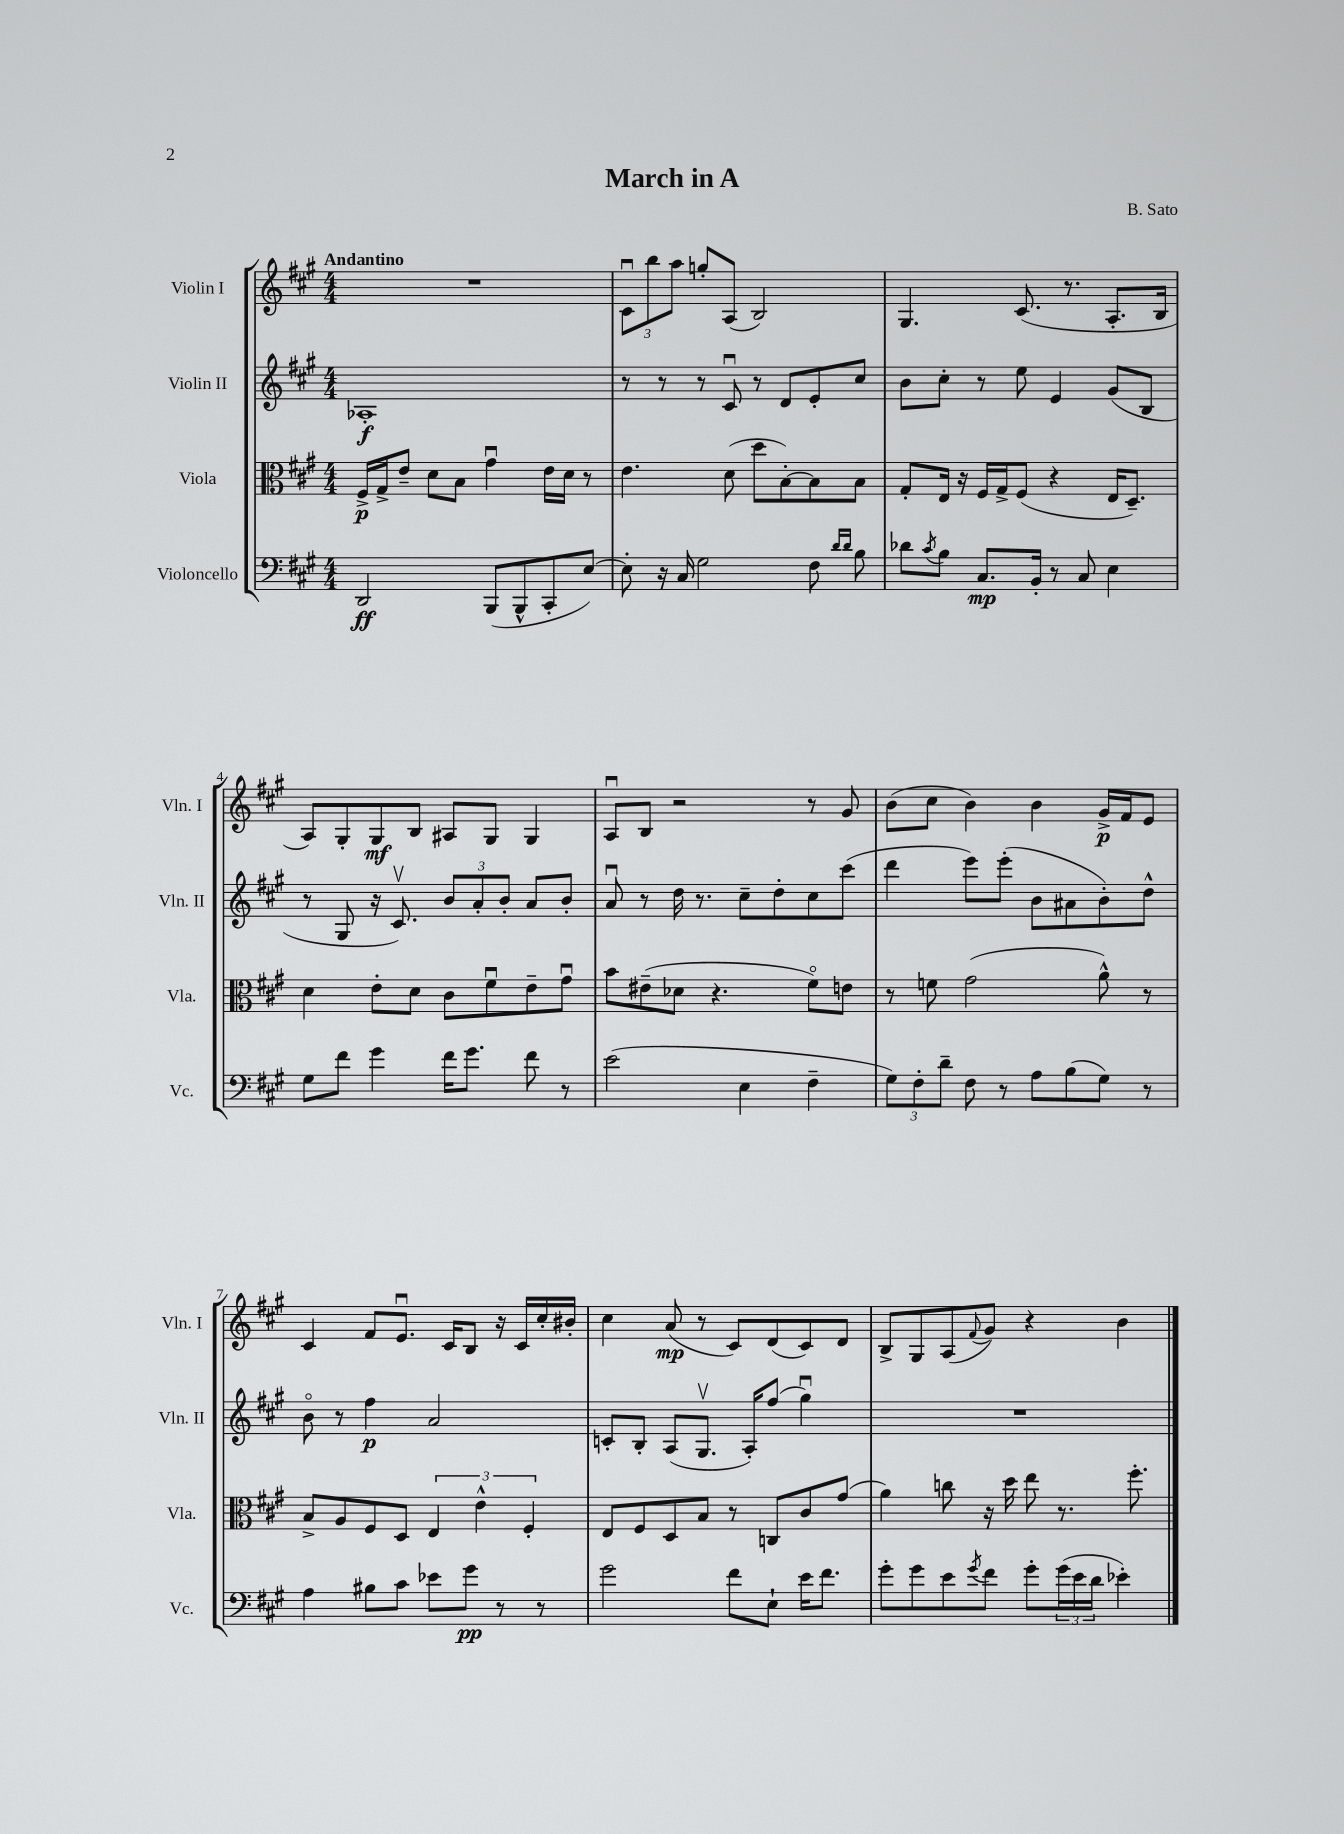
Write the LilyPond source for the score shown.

\header { title = "March in A" composer = "B. Sato" }
<<
\new StaffGroup <<
\new Staff = "s0" \with { instrumentName = "Violin I" shortInstrumentName = "Vln. I" } {
    \clef treble \key a \major \numericTimeSignature \time 4/4 \tempo "Andantino"
    R1 |
    \tuplet 3/2 { cis'8\downbow b''8 a''8 } g''8-. a8( b2) |
    gis4. cis'8.( r8. a8.-. b16 |
    a8) gis8-. gis8\mf b8 ais8 gis8 gis4 |
    a8\downbow b8 r2 r8 gis'8 |
    b'8( cis''8 b'4) b'4 gis'16->\p fis'16 e'8 |
    cis'4 fis'8 e'8.\downbow cis'16 b8 r16 cis'16 cis''16-. bis'16-. |
    cis''4 a'8\mp( r8 cis'8) d'8( cis'8) d'8 |
    b8-> gis8 a8( \appoggiatura { fis'8 } gis'8) r4 b'4 \bar "|." |
}
\new Staff = "s1" \with { instrumentName = "Violin II" shortInstrumentName = "Vln. II" } {
    \clef treble \key a \major \numericTimeSignature \time 4/4
    aes1-.\f |
    r8 r8 r8 cis'8\downbow r8 d'8 e'8-. cis''8 |
    b'8 cis''8-. r8 e''8 e'4 gis'8( b8 |
    r8 gis8 r16 cis'8.\upbow) \tuplet 3/2 { b'8 a'8-. b'8-. } a'8 b'8-. |
    a'8\downbow r8 d''16 r8. cis''8-- d''8-. cis''8 cis'''8( |
    d'''4 e'''8) e'''8-.( b'8 ais'8 b'8-.) d''8-^ |
    b'8\flageolet r8 fis''4\p a'2 |
    c'8-. b8-. a8( gis8.\upbow a16-.) fis''8( gis''4\downbow) |
    R1 \bar "|." |
}
\new Staff = "s2" \with { instrumentName = "Viola" shortInstrumentName = "Vla." } {
    \clef alto \key a \major \numericTimeSignature \time 4/4
    fis16->\p gis16-> e'8-- d'8 b8 gis'4\downbow e'16 d'16 r8 |
    e'4. d'8( d''8 b8~-.) b8 b8 |
    gis8-. e16 r16 fis16 gis16-> fis8( r4 e16 d8.--) |
    d'4 e'8-. d'8 cis'8 fis'8\downbow e'8-- gis'8\downbow |
    b'8 eis'8--( des'8 r4. fis'8\flageolet) e'8 |
    r8 f'8 gis'2( a'8-^) r8 |
    b8-> a8 fis8 d8 \tuplet 3/2 { e4 e'4-^ fis4-. } |
    e8 fis8 d8 b8 r8 c8 cis'8 gis'8( |
    a'4) c''8 r16 d''16 e''8 r8. fis''8.-. \bar "|." |
}
\new Staff = "s3" \with { instrumentName = "Violoncello" shortInstrumentName = "Vc." } {
    \clef bass \key a \major \numericTimeSignature \time 4/4
    d,2\ff b,,8( b,,8-^ cis,8-. e8~) |
    e8-. r16 cis16 gis2 fis8 \grace { d'16 d'16 } b8 |
    des'8 \acciaccatura { cis'8 } b8 cis8.\mp b,16-. r8 cis8 e4 |
    gis8 fis'8 gis'4 fis'16 gis'8. fis'8 r8 |
    e'2( e4 fis4-- |
    \tuplet 3/2 { gis8) fis8-. d'8-- } fis8 r8 a8 b8( gis8) r8 |
    a4 bis8 cis'8 ees'8 gis'8\pp r8 r8 |
    gis'2 fis'8 e8-! e'16 fis'8. |
    gis'8-. gis'8 e'8 \acciaccatura { gis'8 } fis'8 gis'8-. \tuplet 3/2 { gis'16( e'16 d'16 } ees'4-.) \bar "|." |
}
>>
>>
